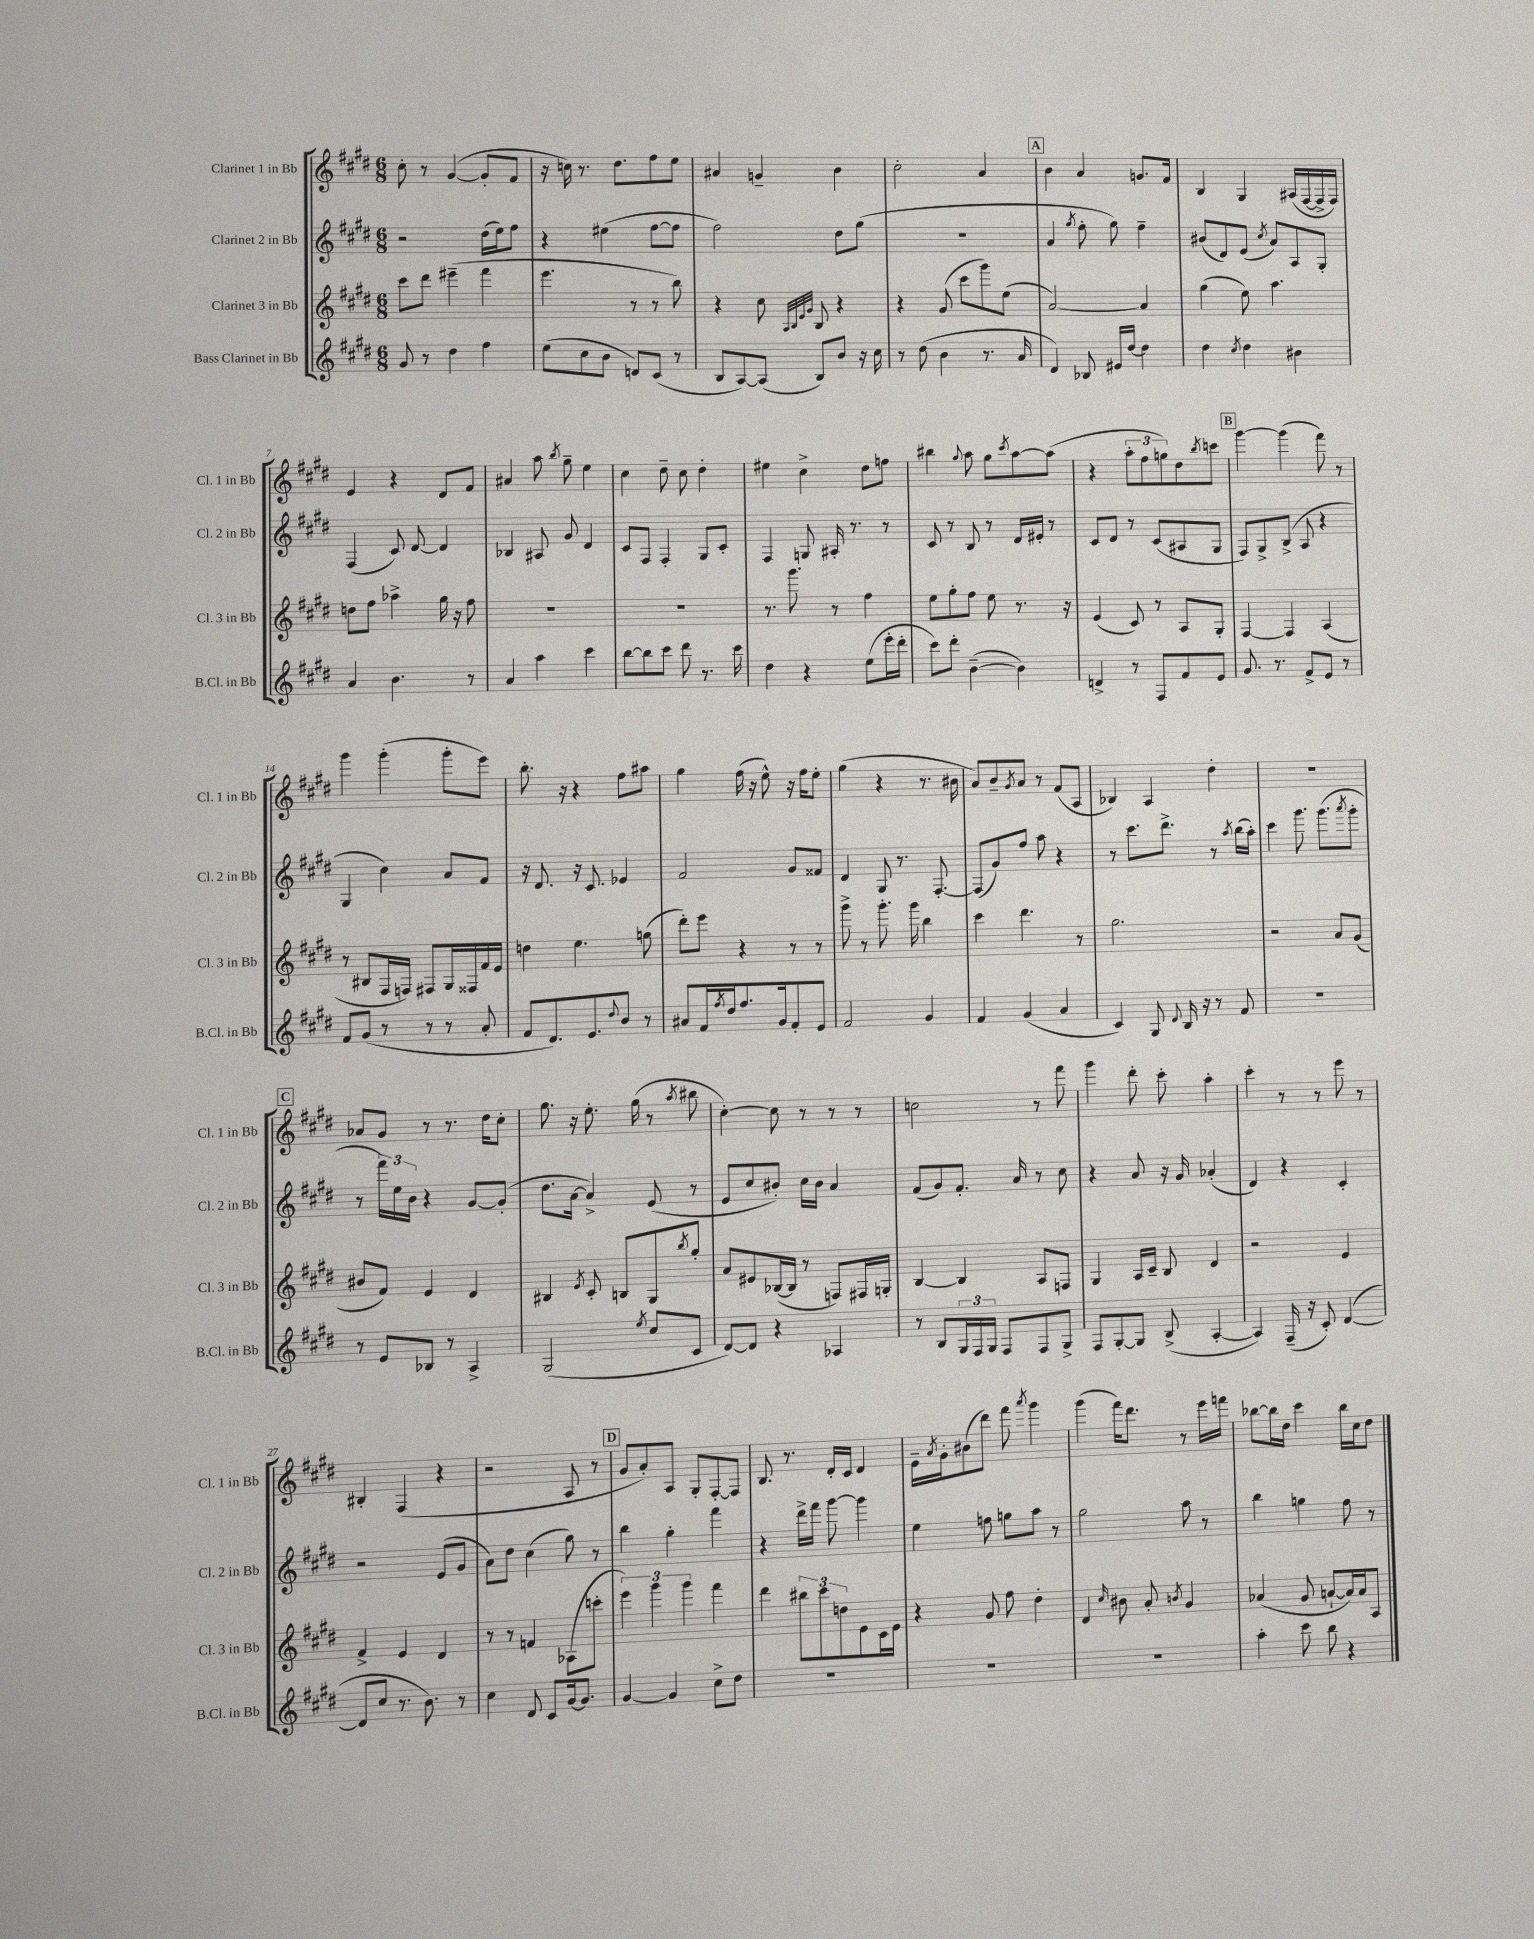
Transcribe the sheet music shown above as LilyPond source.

<<
\new StaffGroup <<
\new Staff = "s0" \with { instrumentName = "Clarinet 1 in Bb" shortInstrumentName = "Cl. 1 in Bb" } {
    \clef treble \key e \major \numericTimeSignature \time 6/8
    cis''8-. r8 gis'4~( gis'8-. fis'8 |
    r16 c''16) r8. dis''8. fis''8 e''8 |
    ais'4 g'4-- b'4 |
    cis''2-. a'4 |
    \mark \markup { \box "A" } b'4 a'4 g'8. fis'16 |
    b4 gis4 ais16( fis16~ fis16-> fis16) |
    e'4 r4 dis'8 fis'8 |
    ais'4 a''8 \acciaccatura { b''8 } gis''8-- e''4 |
    cis''4 dis''8-- cis''8 dis''4-. |
    eis''4 cis''4-> dis''8 f''8 |
    bis''4 \appoggiatura { gis''8 } a''8 gis''8 \acciaccatura { cis'''8 } a''8~ a''8( |
    r4 \tuplet 3/2 { a''8-. fis''8 g''8) } dis''8 \acciaccatura { b''8 } c'''8 |
    \mark \markup { \box "B" } gis'''4~ gis'''4( fis'''8) r8 |
    gis'''4 gis'''4-.( gis'''8-. e'''8) |
    b''8.-. r16 r4 fis''8 ais''8 |
    gis''4 fis''16( r16 e''8-^) r16 fis''16 e''8-. |
    gis''4( r4 r8. bis'16 |
    a'8) b'8-- \acciaccatura { gis'8 } a'8 r8 fis'8( a8 |
    bes4) a4 dis''4-. |
    R2. |
    \mark \markup { \box "C" } aes'8 gis'8 r8 r8. dis''16 cis''8-. |
    gis''8. r16 e''8.-. gis''16( r8 \acciaccatura { a''8 } bis''8 |
    cis''4~-.) cis''8 r8 r8 r8 |
    c''2 r8 fis'''8 |
    gis'''4 dis'''8-. cis'''8-. a''4-. |
    cis'''4-. r8 r8 e'''8 r8 |
    bis4-. fis4( r4 |
    r2 a8 r8 |
    \mark \markup { \box "D" } gis'8 a'8-.) a8 gis8-. fis8~-. fis8 |
    b8. r8. dis'16-. cis'16 dis'4 |
    e'16-- \acciaccatura { a'8 } gis'16-. bis'8( dis'''8) fis'''8 \acciaccatura { a'''8 } gis'''4 |
    gis'''4( fis'''16) dis'''8. r8 e'''16 f'''16 |
    bes''8~ bes''16 dis''16 cis'''4 bes''16 cis''16 dis''8 \bar "|." |
}
\new Staff = "s1" \with { instrumentName = "Clarinet 2 in Bb" shortInstrumentName = "Cl. 2 in Bb" } {
    \clef treble \key e \major \numericTimeSignature \time 6/8
    r2 dis''16( e''16) fis''8 |
    r4 eis''4( fis''8~ fis''8 |
    fis''2) dis''8 gis''8( |
    R2. |
    \mark \markup { \box "A" } a'4 \acciaccatura { gis''8 } fis''8-. gis''8) fis''4-- |
    bis'8( dis'8) e'8( \acciaccatura { cis''8 } a'8) a8 gis8-. |
    fis4( cis'8) dis'8~ dis'4 |
    bes4 ais8 gis'8 dis'4 |
    cis'8 fis8 fis4-. gis8 cis'8-. |
    fis4 g8 ais16-. r8. r8 |
    cis'8 r8 b8 r8 dis'16 eis'16-. r8 |
    cis'8 dis'8 r8 cis'8( ais8 gis8 |
    \mark \markup { \box "B" } fis8) gis8-> b8->( a8 r4 |
    gis4 cis''4) a'8 fis'8 |
    r16 dis'8. r16 cis'8. ees'4 |
    fis'2 gis'8 fisis'8 |
    dis'4 gis8 r8. fis8.~-. |
    fis8( gis'8) fis''8 a''8 r4 |
    r8 cis'''8. dis'''8.-> r8 \acciaccatura { a''8 } b''16( a''16-.) |
    cis'''4 gis'''8. gis'''8.( \acciaccatura { a'''8 } gis'''8-. |
    \mark \markup { \box "C" } r8 \tuplet 3/2 { fis'''16) e''16 b'16 } r4 gis'8~ gis'8-.( |
    dis''8. a'16~ a'4->) e'8( r8 |
    e'8 cis''8 bis'8-.) cis''16 bis'16 a'4 |
    fis'8( gis'8) fis'8.-. a'16 r8 cis''8 |
    r4 a'8 r16 gis'16 aes'4-.( |
    dis'4) r4 cis'4-. |
    r2 e'8( gis'8 |
    a'8) dis''8 cis''4( gis''8) r8 |
    \mark \markup { \box "D" } b''4 gis''4-. fis'''4 |
    r4 dis'''16-> fis'''16 gis'''8~ gis'''4 |
    e''4 f''8 g''8 a''8 r8 |
    gis''2 a''8 r8 |
    b''4 g''4 fis''8 r8 \bar "|." |
}
\new Staff = "s2" \with { instrumentName = "Clarinet 3 in Bb" shortInstrumentName = "Cl. 3 in Bb" } {
    \clef treble \key e \major \numericTimeSignature \time 6/8
    cis'''8 dis'''8 eis'''4--( fis'''4 |
    e'''4. r8 r8 b''8) |
    r4 cis''8 \grace { a32 b32 e'32 gis'32 } b8 r4 |
    r4 gis'8( cis'''8 gis'''8) e''8( |
    \mark \markup { \box "A" } a'2~) a'4 |
    gis''4( e''8) a''4. |
    d''8 fis''8 aes''4-> gis''16 r16 fis''8 |
    R2. |
    R2. |
    r8. gis'''8. r8 fis''4 |
    e''8 gis''8-. fis''8 e''8 r8. r16 |
    e'4( cis'8) r8 a8 gis8-. |
    \mark \markup { \box "B" } fis4~ fis4 a4( |
    r8 bis8 fis16 f16) fis8 gis16 fisis16 fis'16 e'16 |
    d''4 e''4. g''8( |
    dis'''8-.) e'''8 r4 r8 r8 |
    gis'''8-> r8 gis'''8.-. gis'''16 b''4 |
    cis'''4 dis'''4. r8 |
    gis''2. |
    r2 a'8 gis'8( |
    \mark \markup { \box "C" } bis'8 fis'8) e'4 dis'4 |
    bis4 \acciaccatura { e'8 } cis'8-. b8 gis8 \acciaccatura { b''8 } gis''8-. |
    a'8 eis'8 bes16~( bes16 r8 f8) fis16 g16-. |
    b4~ b4 a8 f8 |
    gis4 a16 cis'16-- b8 dis'4 |
    r2 e'4 |
    fis'4-> e'4 dis'4 |
    r8 r8 f'4 aes8( c'''8-. |
    \mark \markup { \box "D" } \tuplet 3/2 { e'''4) gis'''4 gis'''4 } fis'''4 |
    dis'''4 \tuplet 3/2 { bis''8 cis'''8 d''8 } e'8 cis'16 e'16 |
    r4 gis'8 fis''8 dis''4-. |
    dis'4 \grace { cis''16 } bis'8 a'8-. \acciaccatura { b'8 } gis'4 |
    aes'4( gis'8 a'8~-! a'16) a'16 a8 \bar "|." |
}
\new Staff = "s3" \with { instrumentName = "Bass Clarinet in Bb" shortInstrumentName = "B.Cl. in Bb" } {
    \clef treble \key e \major \numericTimeSignature \time 6/8
    gis'8 r8 dis''4 fis''4 |
    e''8( cis''8 b'8 d'8) cis'8( r8 |
    b8 a8~) a8( b8) b'8 r16 cis''16 |
    r8 dis''8( b'4 r8. a'16 |
    \mark \markup { \box "A" } dis'4) bes8 eis'16 dis''16~ dis''4 |
    dis''4 \acciaccatura { cis''8 } dis''4 bis'4 |
    a'4 b'4. r8 |
    a'4 a''4 cis'''4 |
    b''8~ b''8 cis'''8 dis'''8 r8. cis'''16 |
    dis''4 r4 e''8( e'''16-. dis'''16-. |
    cis'''8) dis'''8-. b'4~--( b'4) |
    d'4-> r8 fis8 fis'8 e'8 |
    \mark \markup { \box "B" } gis'8. r8. fis'8-> e'8 r8 |
    fis'8 gis'8( r8 r8 r8 a'8-. |
    fis'8 dis'8.) e'8. \appoggiatura { dis''8 } b'8 r8 |
    ais'8 fis'16 \acciaccatura { fis''8 } dis''16 fis''8. gis'16 fis'8-. e'8 |
    fis'2 gis'4 |
    fis'4 gis'4( a'4 |
    cis'4) gis8 \appoggiatura { dis'8 } b16 r16 r8 fis'8 |
    R2. |
    \mark \markup { \box "C" } r8 e'8 bes8 r8 a4-> |
    gis2( \acciaccatura { e''8 } cis''8 cis'8 |
    dis'8~) dis'8 r4 aes4 |
    r8 b8 \tuplet 3/2 { gis16 fis16 gis16 } fis8 fis8 gis8-> |
    fis8 gis8~-. gis8 b8->( a4~-. |
    a4) fis16--( r16 cis'8-.) dis'4~( |
    dis'8 cis''8 r8. b'8.) r8 |
    cis''4 dis'8 cis'8 gis'16~ gis'8. |
    \mark \markup { \box "D" } gis'4~ gis'4 cis''8-> dis''8 |
    R2. |
    R2. |
    R2. |
    a''4-. cis'''8 b''8 r4 \bar "|." |
}
>>
>>
